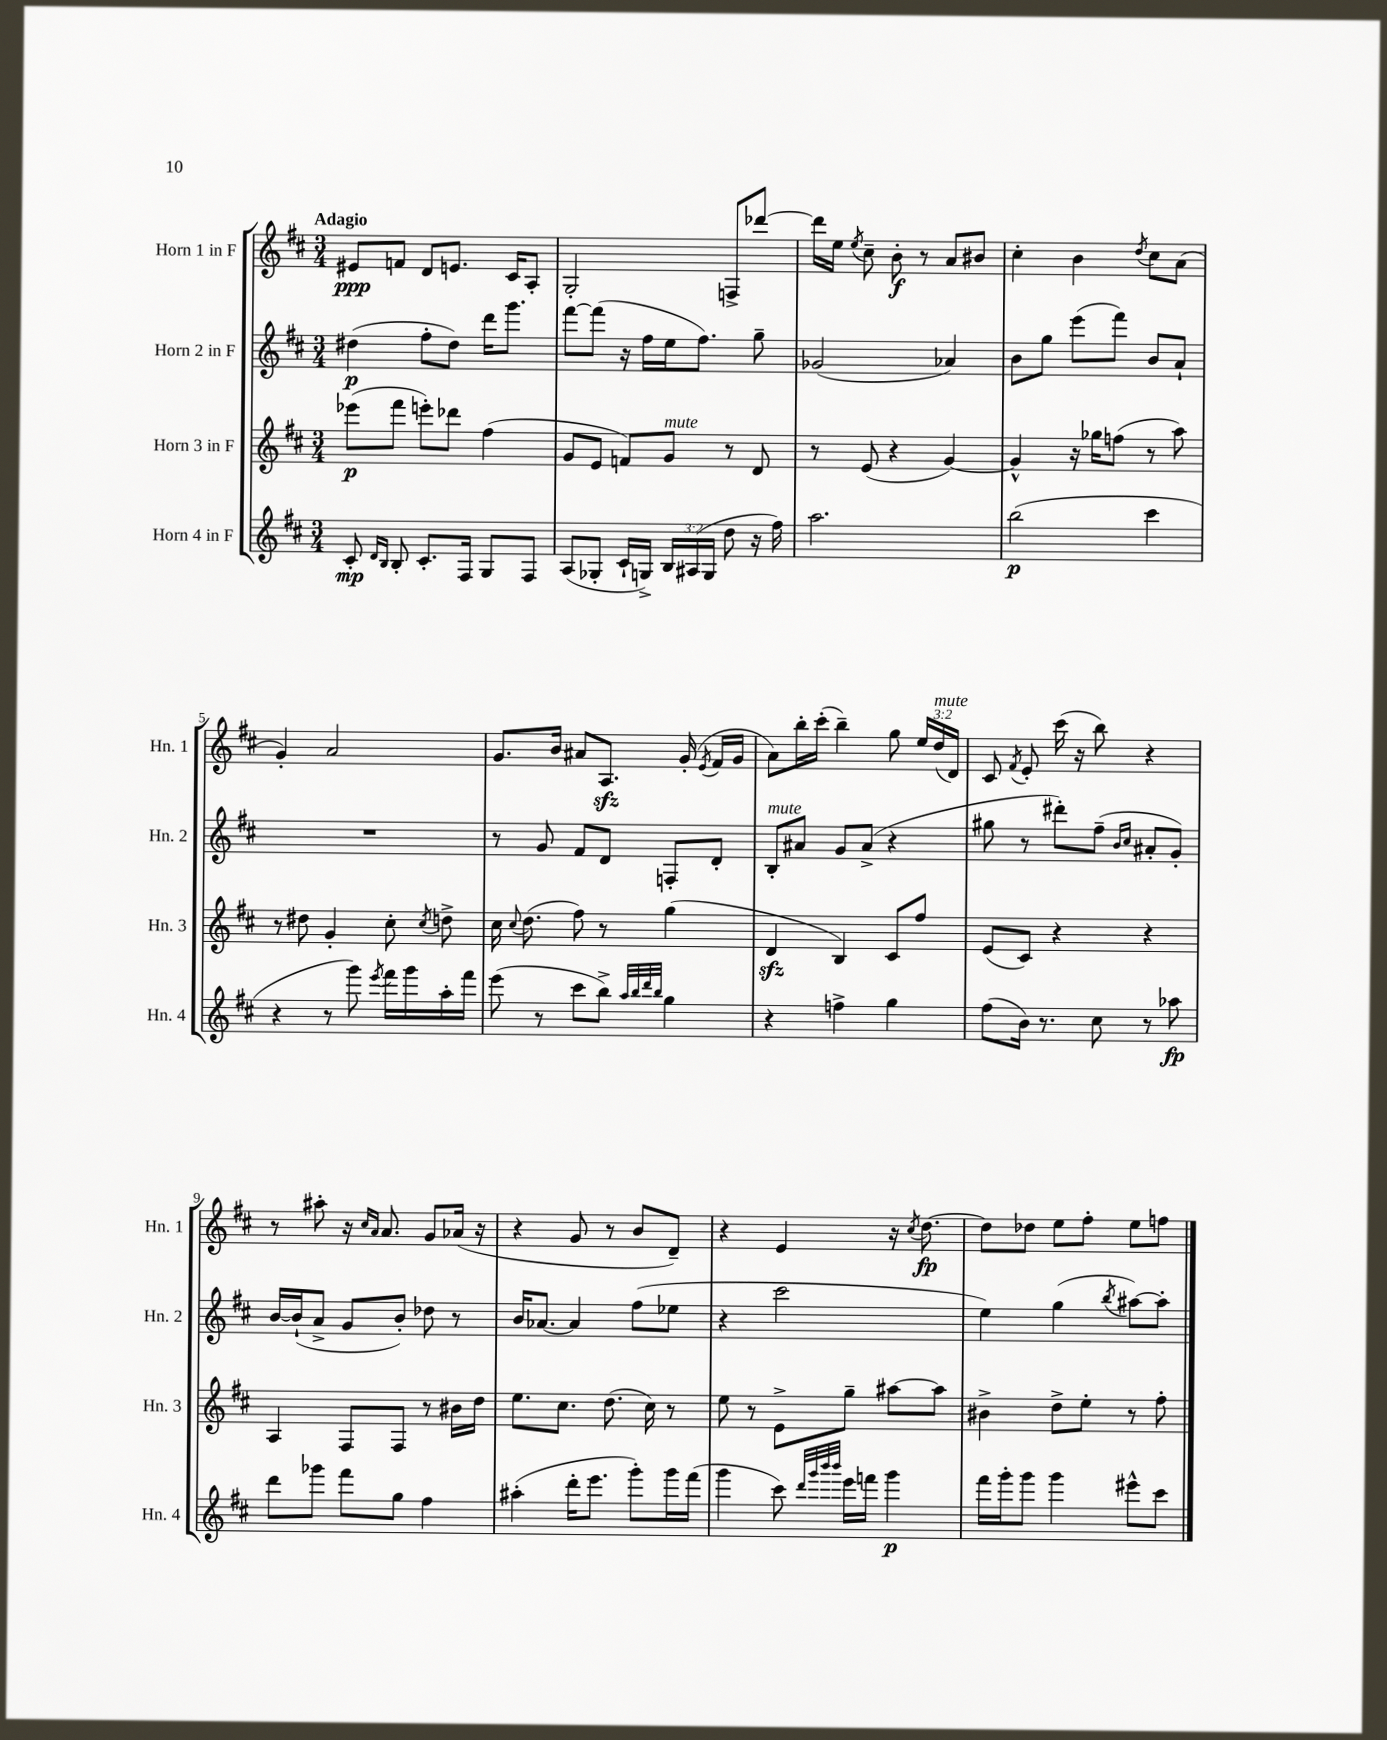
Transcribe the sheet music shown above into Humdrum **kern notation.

**kern	**kern	**kern	**kern
*staff4	*staff3	*staff2	*staff1
*clefG2	*clefG2	*clefG2	*clefG2
*k[f#c#]	*k[f#c#]	*k[f#c#]	*k[f#c#]
*M3/4	*M3/4	*M3/4	*M3/4
8c#'	(8eee-	(4dd#	8e#
16qqd	.	.	.
16qqB	.	.	.
8B'	8fff#	.	8f
8.c#'	8eee')	8ff#'	8d
.	8ddd-	8dd#)	8.e
16F#	.	.	.
8G	(4ff#	16ddd	.
.	.	8.ggg	16c#
8F#	.	.	8A'
=	=	=	=
(8A	8g	[8fff#	2G'
8G-'	8e	(8fff#]	.
16c#`	8f)	16r	.
16G^)	.	16ff#	.
24B	8g	16ee	.
(24A#	.	.	.
.	.	8.ff#)	.
24G	.	.	.
8dd	8r	.	8F^
16r	8d	8gg~	[8ddd-
16ff#)	.	.	.
=	=	=	=
2.aa	8r	(2g-	16ddd-]
.	.	.	16ee
.	.	.	8qee
.	(8e	.	8cc#~
.	4r	.	8b'
.	.	.	8r
.	[4g)	4a-)	8a
.	.	.	8b#
=	=	=	=
(2bb	4g^^]	8b	4cc#'
.	.	8gg	.
.	16r	(8eee	4b
.	16gg-	.	.
.	(8ff	8fff#)	.
.	.	.	8qdd
4ccc#	8r	8b	8cc#
.	8aa)	8a`	(8a
=	=	=	=
4r	8r	2.r	4g')
.	8dd#	.	.
8r	4g'	.	2a
8ggg)	.	.	.
8qeee	.	.	.
16fff#	8cc#'	.	.
16ggg	.	.	.
.	8qcc#	.	.
16aa'	8dd^	.	.
16fff#	.	.	.
=	=	=	=
(8eee	16cc#	8r	8.g
.	8qqcc#	.	.
.	(8.dd	.	.
8r	.	8g	.
.	.	.	16b
8ccc#	8ff#)	8f#	8a#
8bb^)	8r	8d	8.A
32qqaa	.	.	.
32qqbb	.	.	.
32qqddd	.	.	.
32qqbb	.	.	.
4gg	(4gg	8F'	.
.	.	.	(16g'
.	.	.	8qe
.	.	8d'	16f#
.	.	.	16g
=	=	=	=
4r	4d	8B'	8a)
.	.	8a#	16bb'
.	.	.	(16ccc#'
4ff^	4B)	8g	4bb~)
.	.	(8a#^	.
4gg	8c#	4r	8gg
.	8ff#	.	24ee
.	.	.	(24dd
.	.	.	24d)
=	=	=	=
(8ff#	(8e	8gg#	8c#
.	.	.	8qf#
16b)	8c#)	8r	8e'
8.r	.	.	.
.	4r	8ddd#')	(16ccc#
.	.	.	16r
8cc#	.	(8ff#~	8bb)
.	.	16qqb	.
.	.	16qqcc#	.
8r	4r	8a#'	4r
8aa-	.	8g')	.
=	=	=	=
8ddd	4A	[16b	8r
.	.	(16b`]	.
8ggg-	.	8a^	8aa#'
8fff#	8F#	8g	16r
.	.	.	16qqcc#
.	.	.	16qqa
.	.	.	8.a
8gg	8F#	8b')	.
4ff#	8r	8dd-	8g
.	16b#	8r	(16a-
.	16dd	.	16r
=	=	=	=
(4aa#'	8.ee	16b	4r
.	.	[8.a-	.
.	8.cc#	.	.
16ddd'	.	4a-]	8g
8.eee	.	.	.
.	(8.dd	.	8r
8ggg')	.	(8ff#	8b
.	16cc#)	.	.
16ggg	8r	8ee-	8d~)
(16fff#	.	.	.
=	=	=	=
4ggg	8ee	4r	4r
.	8r	.	.
8ccc#)	8e^	2ccc#	4e
32qqddd	.	.	.
32qqggg	.	.	.
32qqbbb	.	.	.
32qqbbb	.	.	.
16eee	8gg~	.	.
16fff	.	.	.
4ggg	[8aa#	.	16r
.	.	.	8qcc#
.	.	.	[8.dd
.	8aa#]	.	.
=	=	=	=
16fff#	4b#^	4ee)	8dd]
16ggg'	.	.	.
8ggg	.	.	8dd-
4ggg	8dd^	(4gg	8ee
.	8ee'	.	8ff#'
.	.	8qbb	.
8eee#^^	8r	[8aa#)	8ee
8ccc#	8ff#'	8aa#']	8ff
==	==	==	==
*-	*-	*-	*-
